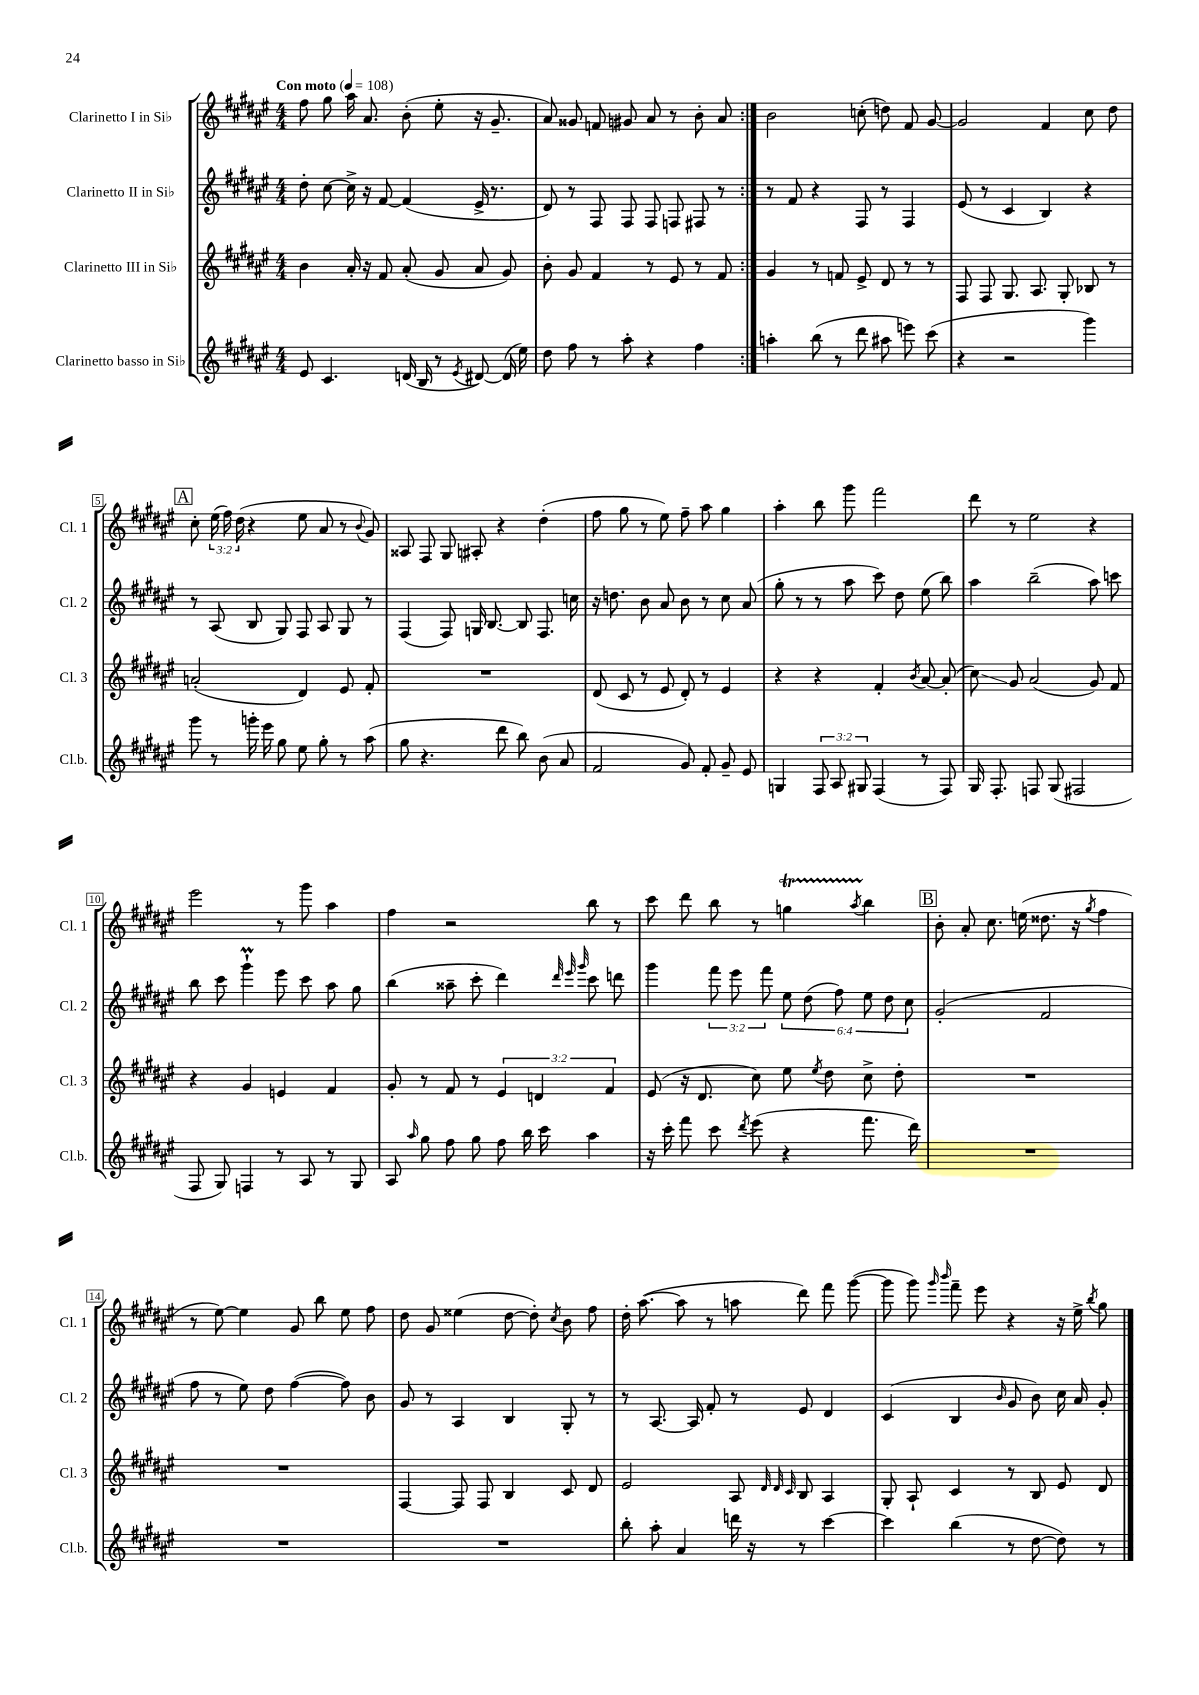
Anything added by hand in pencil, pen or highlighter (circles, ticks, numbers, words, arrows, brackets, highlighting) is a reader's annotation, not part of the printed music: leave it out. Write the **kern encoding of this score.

**kern	**kern	**kern	**kern
*staff4	*staff3	*staff2	*staff1
*clefG2	*clefG2	*clefG2	*clefG2
*k[f#c#g#d#a#e#]	*k[f#c#g#d#a#e#]	*k[f#c#g#d#a#e#]	*k[f#c#g#d#a#e#]
*M4/4	*M4/4	*M4/4	*M4/4
*MM108	*MM108	*MM108	*MM108
8e#	4b	8dd#'	8ff#
4.c#	.	[8cc#	8gg#
.	16a#'	16cc#^]	16aa#
.	16r	16r	8.a#
.	8f#	[8f#	.
(16d	(8a#'	(4f#]	(8b'
16B	.	.	.
8r	8g#	.	8ee#'
8qe#	.	.	.
[8d#)	8a#	16e#^	16r
.	.	8.r	8.g#~
(16d#]	8g#)	.	.
16ee#)	.	.	.
=	=	=	=
8dd#	8b'	8d#)	8a#)
8ff#	8g#	8r	8g##
8r	4f#	8F#	8f
8aa#'	.	8F#	8g#
4r	8r	8F#	8a#
.	8e#	8F	8r
4ff#	8r	8F#	8b'
.	8f#	8r	8a#
=:|!	=:|!	=:|!	=:|!
4aa'	4g#	8r	2b
.	.	8f#	.
(8bb	8r	4r	.
8r	8f	.	.
8ddd#	8e#^	8F#	(8cc'
8aa#	8d#	8r	8dd)
8eee)	8r	4F#	8f#
(8ccc#	8r	.	[8g#
=	=	=	=
4r	8F#	(8e#	2g#]
.	8F#	8r	.
2r	8.G#	4c#	.
.	8.A#	.	.
.	.	4B)	4f#
.	8G#'	.	.
4ggg#)	8B-	4r	8cc#
.	8r	.	8dd#
=	=	=	=
8ggg#	(2a'	8r	8cc#'
8r	.	(8A#	(24ee#
.	.	.	24ff#)
.	.	.	(24dd#
16ggg'	.	8B	4r
16eee#	.	.	.
8gg#	.	8G#)	.
8ee#	4d#)	8F#	8ee#
8gg#'	.	8A#	8a#
8r	8e#	8G#	8r
.	.	.	8qqb
(8aa#	8f#'	8r	8g#)
=	=	=	=
8gg#	1r	(4F#	8A##
4.r	.	.	8F#
.	.	8F#)	8G#
.	.	16G	8A#'
.	.	[8.B	.
8ddd#	.	.	4r
8bb)	.	8B]	.
(8b	.	8.F#	(4dd#'
8a#	.	.	.
.	.	16cc	.
=	=	=	=
2f#	(8d#	16r	8ff#
.	.	8.dd	.
.	8c#	.	8gg#
.	8r	8b	8r
.	8e#	8a#	8ee#)
8g#)	8d#')	8b	8ff#~
8f#'	8r	8r	8aa#
8g#~	4e#	8cc#	4gg#
8e#	.	(8a#	.
=	=	=	=
4G	4r	8gg#'	4aa#'
.	.	8r	.
12F#	4r	8r	8bb
12A#	.	.	.
.	.	8aa#	8ggg#
12G#	.	.	.
(4F#	4f#'	8ccc#)	2fff#
.	.	8dd#	.
.	8qb	.	.
8r	[8a#	(8ee#	.
8F#)	(8a#']	8bb)	.
=	=	=	=
16G#	8cc#)	4aa#	8ddd#
8.F#'	.	.	.
.	8g#	.	8r
8F	(2a#	(2bb~	2ee#
(8G#	.	.	.
2F#	.	.	.
.	8g#)	8aa#)	4r
.	8f#	8ccc	.
=	=	=	=
8F#	4r	8bb	2eee#
8G#)	.	8ccc#	.
4F	4g#	4ggg#`	.
8r	4e	8eee#	8r
8A#	.	8ccc#	8ggg#
8r	4f#	8aa#	4aa#
8G#	.	8gg#	.
=	=	=	=
8A#	8g#'	(4bb	4ff#
16qqaa#	.	.	.
8gg#	8r	.	.
8ff#	8f#	8aa##~	2r
8gg#	8r	8ccc#'	.
8ff#	6e#	4ddd#)	.
16bb	.	.	.
.	6d	.	.
16ccc#	.	.	.
.	.	32qqddd#	.
.	.	32qqeee#	.
.	.	32qqggg#	.
4aa#	.	8ccc#	8bb
.	6f#	.	.
.	.	8ddd	8r
=	=	=	=
16r	(8e#	4ggg#	8ccc#
16ccc#'	.	.	.
8fff#	16r	.	8ddd#
.	8.d#	.	.
8ccc#	.	12fff#	8bb
.	.	12eee#	.
8qddd#	.	.	.
(8eee#	8cc#)	.	8r
.	.	12fff#	.
4r	8ee#	12ee#	4gg
.	.	(12dd#	.
.	8qee#	.	.
.	8dd#	.	.
.	.	12ff#)	.
.	.	.	8qaa#
8.fff#	8cc#^	12ee#	4bb
.	.	12dd#	.
.	8dd#'	.	.
.	.	12cc#	.
16ddd#)	.	.	.
=	=	=	=
1r	1r	(2g#'	8b'
.	.	.	8a#'
.	.	.	8.cc#
.	.	.	(16ee
.	.	2f#	8.dd##
.	.	.	16r
.	.	.	8qgg#
.	.	.	4ff#
=	=	=	=
1r	1r	8ff#	8r
.	.	8r	[8ee#)
.	.	8ee#)	4ee#]
.	.	8dd#	.
.	.	([4ff#	8g#
.	.	.	8bb
.	.	8ff#])	8ee#
.	.	8b	8ff#
=	=	=	=
1r	[4F#	8g#	8dd#
.	.	8r	8g#
.	8F#]	4A#	(4ee##
.	8F#	.	.
.	4B	4B	[8dd#
.	.	.	8dd#'])
.	.	.	8qcc#
.	8c#	8G#'	8b
.	8d#	8r	8ff#
=	=	=	=
8bb'	2e#	8r	16dd#'
.	.	.	([8.aa#
8aa#'	.	[8.A#	.
4a#	.	.	8aa#]
.	.	16A#]	.
.	.	8f#'	8r
16ddd	8A#	8r	8aa
16r	.	.	.
.	32qqd#	.	.
.	32qqd#	.	.
.	32qqc#	.	.
8r	8B	8e#	8ddd#)
[4ccc#	4A#	4d#	8fff#
.	.	.	([8ggg#
=	=	=	=
4ccc#]	8G#'	(4c#	8ggg#]
.	8A#`	.	8ggg#)
.	.	.	16qqggg#
.	.	.	16qqbbb
(4bb	4c#	4B	8fff#~
.	.	.	8eee#
.	.	16qqb	.
8r	8r	8g#	4r
[8dd#	8B	8b)	.
8dd#])	8e#	16cc#	16r
.	.	16a#	16ee#^
.	.	.	8qbb
8r	8d#	8g#'	8gg#
==	==	==	==
*-	*-	*-	*-
